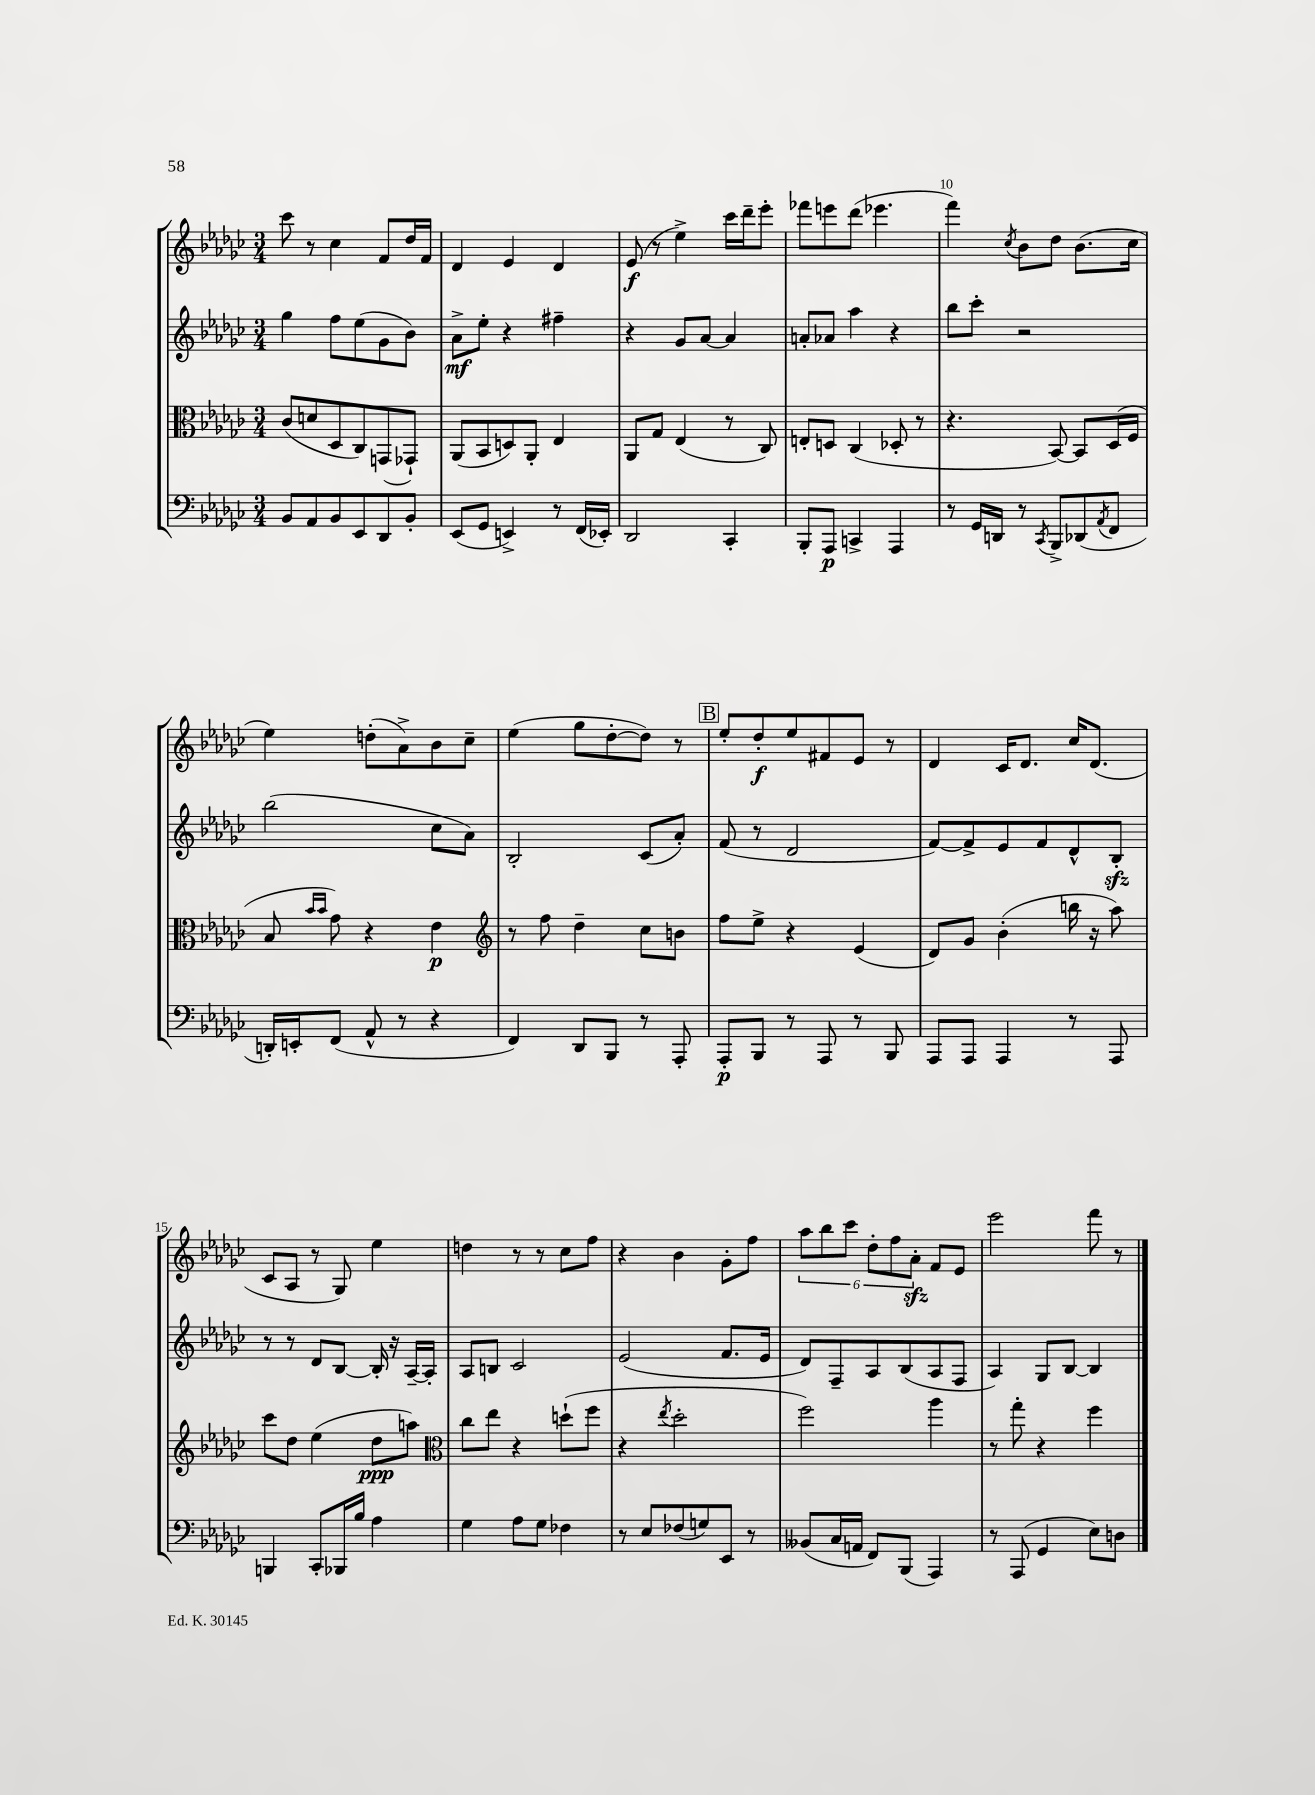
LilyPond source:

<<
\new StaffGroup <<
\new Staff = "s0" {
    \clef treble \key ges \major \numericTimeSignature \time 3/4
    ces'''8 r8 ces''4 f'8 des''16 f'16 |
    des'4 ees'4 des'4 |
    ees'8\f( r8 ees''4->) ces'''16 des'''16-- ees'''8-. |
    fes'''8 e'''8 des'''8( ees'''4. |
    f'''4) \acciaccatura { ces''8 } bes'8 des''8 bes'8.( ces''16 |
    ees''4) d''8-.( aes'8->) bes'8 ces''8-- |
    ees''4( ges''8 des''8~-. des''8) r8 |
    \mark \markup { \box "B" } ees''8-. des''8-.\f ees''8 fis'8 ees'8 r8 |
    des'4 ces'16 des'8. ces''16 des'8.( |
    ces'8 aes8 r8 ges8) ees''4 |
    d''4 r8 r8 ces''8 f''8 |
    r4 bes'4 ges'8-. f''8 |
    \tuplet 6/4 { aes''8 bes''8 ces'''8 des''8-. f''8 aes'8-.\sfz } f'8 ees'8 |
    ees'''2 f'''8 r8 \bar "|." |
}
\new Staff = "s1" {
    \clef treble \key ges \major \numericTimeSignature \time 3/4
    ges''4 f''8 ees''8( ges'8 bes'8) |
    aes'8->\mf ees''8-. r4 fis''4-- |
    r4 ges'8 aes'8~ aes'4 |
    a'8-. aes'8 aes''4 r4 |
    bes''8 ces'''8-. r2 |
    bes''2( ces''8 aes'8) |
    bes2-. ces'8( aes'8-.) |
    \mark \markup { \box "B" } f'8( r8 des'2 |
    f'8~) f'8-> ees'8 f'8 des'8-^ bes8-.\sfz |
    r8 r8 des'8 bes8~ bes16-. r16 aes16~-- aes16-. |
    aes8 b8 ces'2 |
    ees'2( f'8. ees'16 |
    des'8) f8-- aes8 bes8( aes8 f8 |
    aes4) ges8 bes8~ bes4 \bar "|." |
}
\new Staff = "s2" {
    \clef alto \key ges \major \numericTimeSignature \time 3/4
    ces'8( d'8 des8 ces8) g,8( ges,8-!) |
    aes,8( bes,8 d8) aes,8-. ees4 |
    aes,8 ges8 ees4( r8 ces8) |
    e8-. d8 ces4( des8-. r8 |
    r4. bes,8~) bes,8 des16( f16 |
    bes8 \grace { bes'16 bes'16 } ges'8) r4 ees'4\p |
    \clef treble r8 f''8 des''4-- ces''8 b'8 |
    \mark \markup { \box "B" } f''8 ees''8-> r4 ees'4( |
    des'8) ges'8 bes'4-.( b''16 r16 aes''8) |
    ces'''8 des''8 ees''4( des''8\ppp a''8) |
    \clef alto ces''8 ees''8 r4 d''8-!( f''8 |
    r4 \acciaccatura { ees''8 } des''2-. |
    f''2) aes''4 |
    r8 ges''8-. r4 f''4 \bar "|." |
}
\new Staff = "s3" {
    \clef bass \key ges \major \numericTimeSignature \time 3/4
    bes,8 aes,8 bes,8 ees,8 des,8 bes,8-. |
    ees,8( ges,8 e,4->) r8 f,16( ees,16-.) |
    des,2 ces,4-. |
    bes,,8-. aes,,8\p c,4-> aes,,4 |
    r8 ges,16 d,16 r8 \acciaccatura { ces,8 } bes,,8-> des,8( \acciaccatura { aes,8 } f,8 |
    d,16-.) e,16-. f,8( aes,8-^ r8 r4 |
    f,4) des,8 bes,,8 r8 aes,,8-. |
    \mark \markup { \box "B" } aes,,8-.\p bes,,8 r8 aes,,8 r8 bes,,8 |
    aes,,8 aes,,8 aes,,4 r8 aes,,8 |
    b,,4 ces,8-. bes,,16 bes16 aes4 |
    ges4 aes8 ges8 fes4 |
    r8 ees8 fes8( g8) ees,8 r8 |
    beses,8( ces16 a,16 f,8) bes,,8( aes,,4) |
    r8 aes,,8( ges,4 ees8) d8 \bar "|." |
}
>>
>>
\layout { \context { \Score currentBarNumber = #6 \override BarNumber.break-visibility = ##(#f #t #t) barNumberVisibility = #(every-nth-bar-number-visible 5) } }
